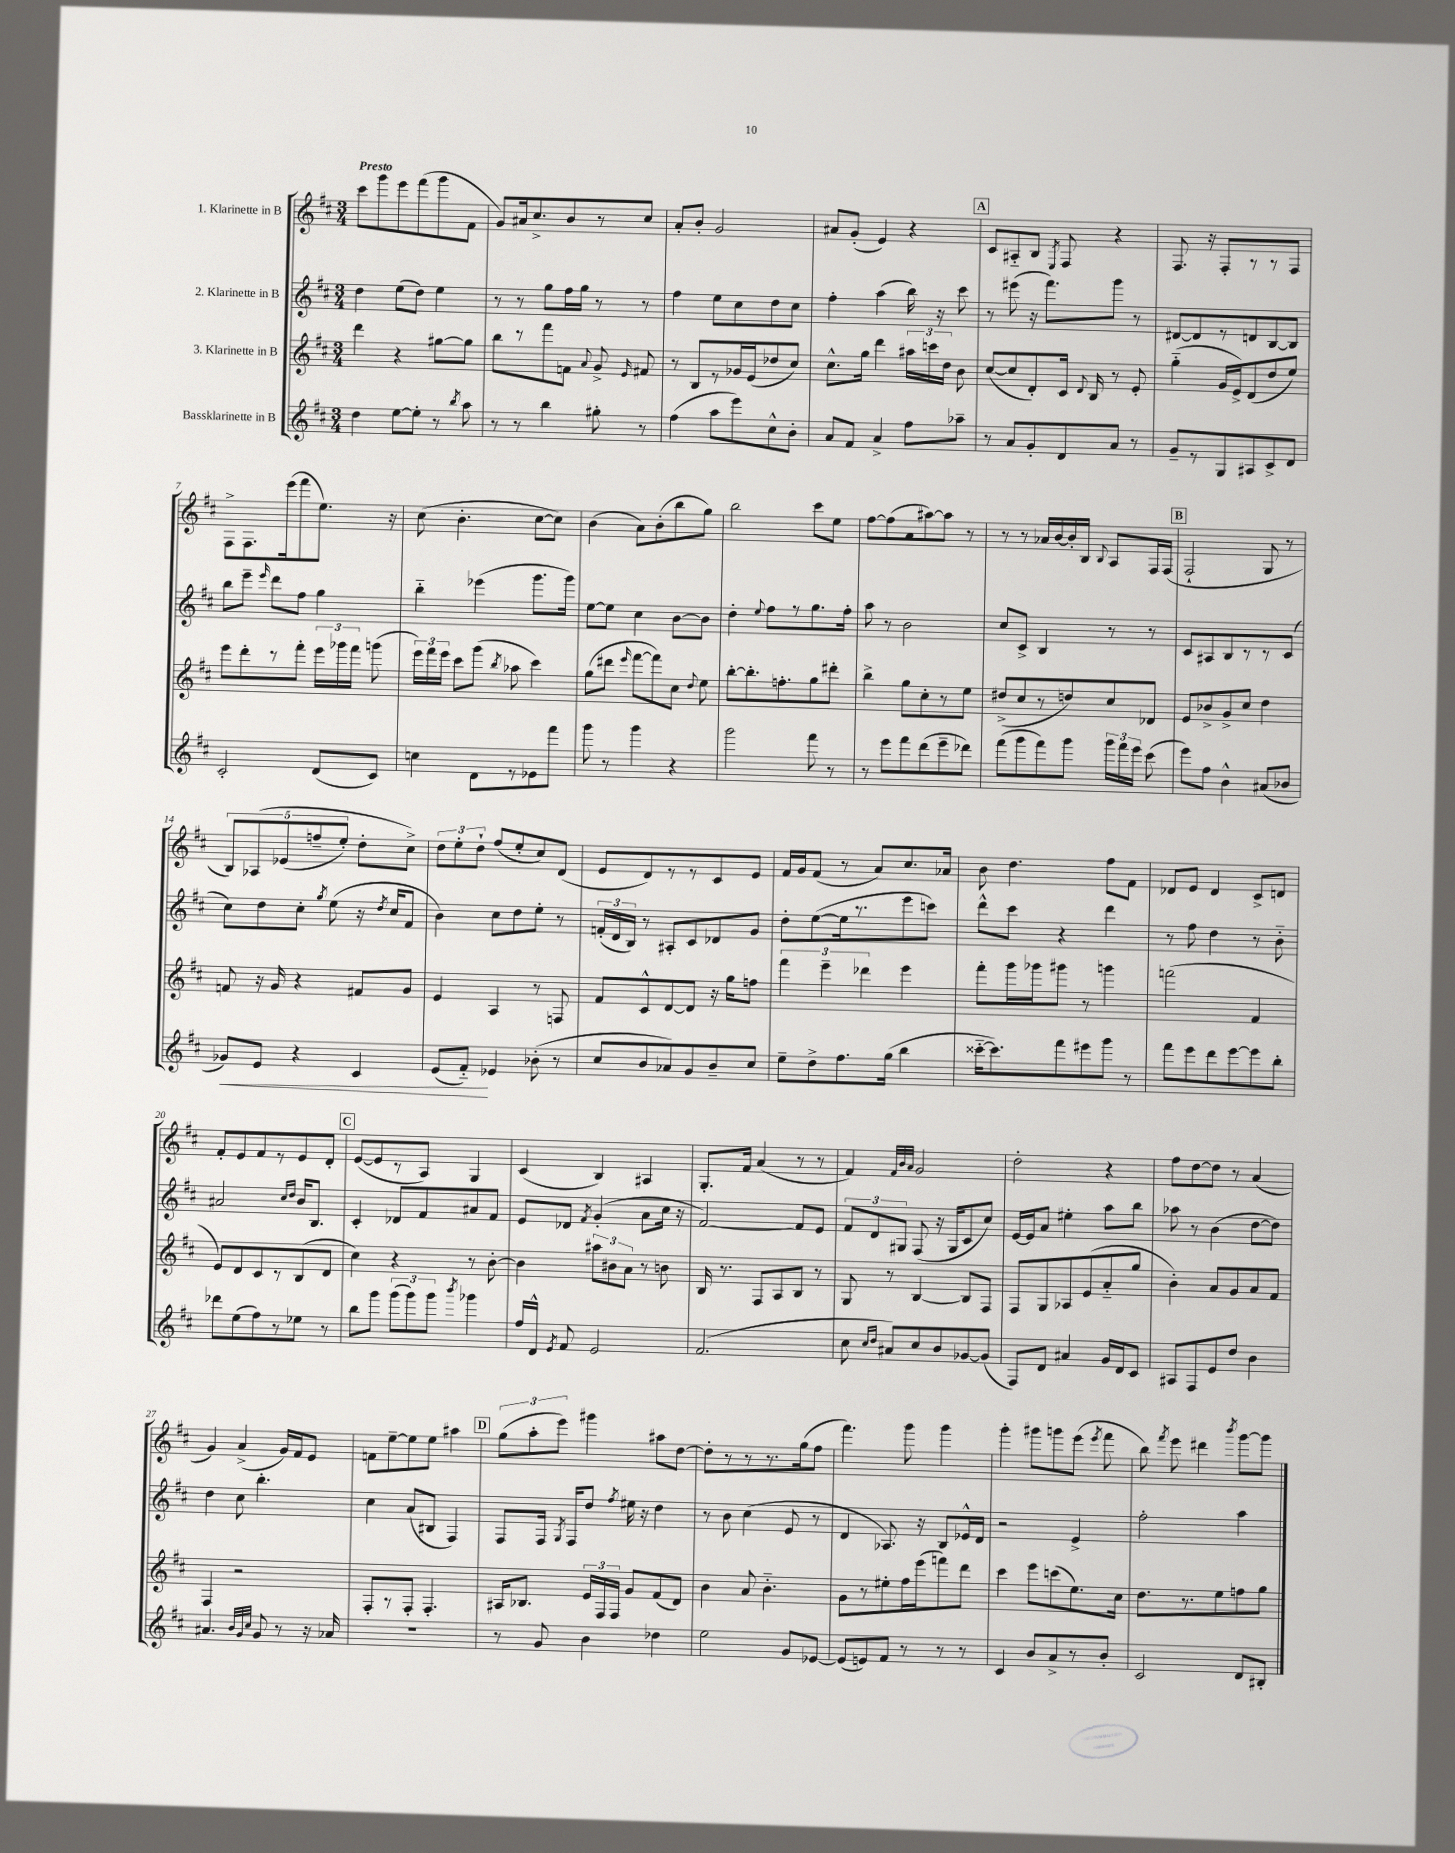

**kern	**kern	**kern	**kern
*staff4	*staff3	*staff2	*staff1
*clefG2	*clefG2	*clefG2	*clefG2
*k[f#c#]	*k[f#c#]	*k[f#c#]	*k[f#c#]
*M3/4	*M3/4	*M3/4	*M3/4
4dd\	4ddd\	4dd\	8ccc#\L
.	.	.	8ggg\
[8ee\L	4r	(8ee\L	8eee\
8ee'\]J	.	8dd\J)	(8fff#\
8r	[8gg#\L	4ee\	8ggg\
8qbb/	.	.	.
8aa\	8gg#\]J	.	8f#\J
=	=	=	=
8r	8bb\L	8r	8g/L)
8r	8r	8r	16a#/k
.	.	.	8.cc#^/
4bb\	8fff#\	8gg\L	.
.	8f\J	16ff#\L	8b/
.	.	16gg\JJ	.
.	8qqa/	.	.
8gg#'\	8g^/	8r	8r
.	16qqe/	.	.
8r	8f#/	8r	8cc#/J
=	=	=	=
(4ff#\	8r	4ff#\	8a'/L
.	8B/L	.	8b'/J
8aa\L	8r	8ee\L	2g/
8eee\)	16g-/L	8cc#\	.
.	(16e/J	.	.
8cc#^^\	8dd-/	8dd\	.
8b'\J	8cc#/J)	8cc#\J	.
=	=	=	=
8a/L	8.cc#^^\L	4ff#'\	8a#/L
8f#/J	.	.	(8g'/J
.	16gg\Jk	.	.
4a^/	4ddd\	(4aa\	4e/)
8ff#\L	24aa#\LL	16bb\)	4r
.	24ccc\	.	.
.	.	16r	.
.	24dd\JJ	.	.
8aa-~\J	8b\	8ccc#\	.
=	=	=	=
8r	([8cc#/L	8r	8c#/L
8a/L	8cc#/]	(8eee#\	8A#'~/
8g'/	8d'/)	16r	8B/J
.	.	8.fff#\L)	.
.	.	.	8qE/
8d/	16c#/Jk	.	8F#/
.	8qqd/	.	.
.	16B/	.	.
8a/J	8r	8ggg\J	4r
8r	8e'/	8r	.
=	=	=	=
8g~/L	(4gg'~\	[8d#/L	8.F#/
8r	.	8d#/]	.
.	.	.	16r
8G/	16g/LL	8r	8F#'/L
.	16e^/J)	.	.
8A#/	(8d/	8d/	8r
8c#^/	8dd/	[8B/	8r
8d/J	8ee/J)	8B/]J	8F#/J
=	=	=	=
2c#'/	8eee\L	8bb\L	8F#^\L
.	8ddd'\	8eee~\J	8.F#\
.	.	16qqeee/	.
.	8r	8ddd\L	.
.	.	.	(16eee\k
.	8fff#'\J	8ff#\J	8fff#\
(8d/L	24eee\LL	4gg\	8.ee\J)
.	24ggg-\	.	.
.	24fff#\JJ	.	.
8c#/J)	(8ggg\	.	.
.	.	.	16r
=	=	=	=
4cc\	24eee\LL)	4bb'~\	(8cc#\
.	24fff#\	.	.
.	24eee\JJ	.	.
.	8ccc#\L	.	4.b'\
8d\L	(8ggg\J	(4eee-\	.
.	8qbb/	.	.
8r	8aa-\	.	.
8e-\	4ccc#\)	8.ggg\L	[8cc#\L
8fff#\J	.	.	8cc#\]J)
.	.	16ggg\Jk)	.
=	=	=	=
8ggg\	(8gg\L	[8ee\L	(4b\
8r	8ddd#\J	8ee\]J	.
.	16qqeee/	.	.
4ggg\	[8fff#\L	4cc#\	8a\L)
.	8fff#\])	.	(8b'\
4r	8cc#\J	[8b\L	8bb\
.	8qqdd/	.	.
.	8ee\	8b\]J	8gg\J)
=	=	=	=
2ggg\	[8bb'\L	4dd'\	2bb\
.	8.bb'\]	.	.
.	.	8qqee/	.
.	.	8ff#\L	.
.	8.ff'\	.	.
.	.	8r	.
8fff#\	8gg\	8.gg\	8ccc#\L
8r	8ddd#'\J	.	8ee\J
.	.	16ff#'\Jk	.
=	=	=	=
8r	4bb^\	8aa\	[8ff#\L
8eee\L	.	8r	(8ff#\]
8fff#\	8gg\L	2b\	8a\
(8ddd\	8cc#'\	.	[8aa#\)
8eee~\	8r	.	8aa#\]J
8ddd-\J)	8ee\J	.	8r
=	=	=	=
(8fff#\L	(8dd#^/L	8cc#/L	8r
8ggg\	8cc#/	8c#^/J	8r
8fff#\)	8r	4B/	16a-/LL
.	.	.	[16b/
8ggg\J	8dd/)	.	16b'/]
.	.	.	16B/JJ
.	.	.	8qqB/
24ggg\LL	8cc#/	8r	8A/L
24fff#\	.	.	.
24eee\JJ	.	.	.
(8ccc#\	8d-/J	8r	16F#/L
.	.	.	(16F#/JJ
=	=	=	=
8eee\L)	8e/L	8c#/L	2F#`/
8ff#\J	8b-^/	8A#/	.
4b^^\	8g^/	8B/	.
.	8cc#/J	8r	.
(8a#/L	4dd\	8r	8G/
8b-/J	.	(8c#/J	8r
=	=	=	=
8g-/L)	8f/	8cc#\L)	10B/L)
.	.	.	&(10A-/
8e/J	16r	8dd\	.
.	16g/	.	.
.	.	.	(10e-/
4r	4r	8cc#'\J	.
.	.	.	10ff~/
.	.	8qgg/	.
.	.	(8ee\	.
.	.	.	10ee'/J)
4c#/	8f#/L	16r	8dd'\L
.	.	8qdd/	.
.	.	16cc#/LK	.
.	8g/J	8f#/J	8cc#^\J&)
=	=	=	=
(8e/L	4e/	4b\)	12dd\L
.	.	.	12ee'\
8f#'~/J)	.	.	.
.	.	.	12dd`\J
4e-/	4A/	8cc#\L	(8ff#/L
.	.	8dd\	8ee'/
(8b-'\	8r	8ee'\J	8cc#/)
8r	8F/	8r	(8d/J
=	=	=	=
8cc#/L	8f#/L	(24f'/LL	8e/L
.	.	24d/	.
.	.	24B/JJ)	.
8b/	8c#^^/	8r	8d/)
8a-/)	[8d/	8A#'/L	8r
8g/	8d/]J	8c#/	8r
8b~/	16r	8d-/	8c#/
.	16gg\LK	.	.
8cc#/J	8ff\J	8g/J	8e/J
=	=	=	=
8ee~\L	6fff#\	8dd'\L	16f#/LL
.	.	.	16g/J
8dd^\	.	([8ee\	(8f#/J
.	6eee~\	.	.
8.ff#\	.	16ee\]k	8r
.	.	8.r	.
.	6ddd-\	.	.
.	.	.	8a/L)
(16gg\Jk	.	.	.
4bb\	4eee\	8eee\	8.cc#/
.	.	8ccc\J)	.
.	.	.	16a-/Jk
=	=	=	=
[16ccc##'~\LK	8fff#'\L	8ddd^^\L	8b\
8.ccc##\])	.	.	.
.	16ggg\L	8ccc#\J	4.dd\
.	16ggg-\J	.	.
8fff#\	8ggg#\J	4r	.
8eee#\	8r	.	.
8ggg\J	4ggg\	4ddd\	8ff#\L
8r	.	.	8f#\J
=	=	=	=
8fff#\L	(2fff\	8r	8d-/L
8eee\	.	8ff#\	8e/J
8ddd\	.	4dd\	4d-/
[8eee\	.	.	.
8eee\]	4f#/	8r	8c#^/L
8bb'\J	.	8b'~\	8d/J
=	=	=	=
8ddd-\L	8e/L)	2a#/	8f#'/L
(8ee\	8d/	.	8e/
8ff#\)	8c#/	.	8f#/
8r	8r	.	8r
.	.	16qqcc#/LL	.
.	.	16qqdd/JJ	.
8ee-\J	(8B/	16b/LK	8e/
.	.	8.B/J	.
8r	8d/J	.	8d'/J
=	=	=	=
8bb\L	4cc#\)	4c#'/	([8e/L
8ggg\J	.	.	8e/]
(12ggg\L	4r	8d-/L	8r
12ggg\)	.	.	.
.	.	8f#/	8A/J)
12ggg\J	.	.	.
8qbbb/	.	.	.
4ggg-\	8r	8a#/	4G/
.	[8b'\	8f#/J	.
=	=	=	=
16ff#/LL	4b\]	8e/L	(4c#/
16d^^/JJ	.	.	.
8qe/	.	.	.
8f#/	.	8d-/J	.
.	.	8qf#/	.
2e/	12aa#\L	(4g'/	4B/)
.	12b#\	.	.
.	12a\J	.	.
.	8r	8a\L	4A#/
.	8b\	16cc#\Jk	.
.	.	16r	.
=	=	=	=
(2.f#/	16B/	[2f#/)	8.G'/L
.	8.r	.	.
.	.	.	16f#/Jk
.	8F#/L	.	(4a/
.	8A/	.	.
.	8B/J	8f#/]L	8r
.	8r	8e/J	8r
=	=	=	=
8cc#\	8G/	12f#/L	4f#/)
.	.	12d/	.
16qqcc#/LL	.	.	.
16qqdd/JJ	.	.	.
8a#/L)	8r	.	.
.	.	12G#/J	.
.	.	.	32qqf#/LLL
.	.	.	32qqb/
.	.	.	32qqa/JJJ
8cc#/	[4B/	(8F#/	2g/
8b/	.	16r	.
.	.	16G#/LK	.
[8g-/	8B/]L	8c#/	.
(8g-/]J	8F#/J	8cc#/J)	.
=	=	=	=
8F#/L)	8F#/L	[16e/LL	2dd'\
.	.	16e/]J	.
8d/J	8G/	8a/J	.
4a#/	8A-/	4ee#'\	.
.	(8e/	.	.
16g/LL	8a'~/	8aa\L	4r
16d/J	.	.	.
8c#/J	8gg/J	8bb\J	.
=	=	=	=
8A#/L	4b'\)	8aa-\	8ff#\L
8F#/	.	8r	[8dd\
8e/	8a/L	(4b\	8dd\]J
8dd/J	8g/	.	8r
4b\	8a/	[8dd\L	(4a/
.	8f#/J	8dd\]J)	.
=	=	=	=
4.a#/	4F#/	4dd\	4g/)
.	2r	8cc#\	(4a^/
32qqb/LLL	.	.	.
32qqg/	.	.	.
32qqcc#/JJJ	.	.	.
8g/	.	4.bb'\	.
8r	.	.	16g/LL)
.	.	.	16f#/J
16r	.	.	8e/J
16a-/	.	.	.
=	=	=	=
2.r	8F#'/L	4cc#\	8f\L
.	8r	.	[8ee~\
.	8F#'/J	(8a/L	8ee\]
.	4.F#'/	8B#/J	8ee\J
.	.	4F#/)	4aa#\
=	=	=	=
8r	16A#/LK	8F#/L	(12gg\L
.	8.B-/J	.	.
.	.	.	12aa'\
8g/	.	16F#/Jk	.
.	.	.	12eee\J)
.	.	8qG/	.
.	.	16F#/LK	.
4b\	24e/LL	8dd/J	4ggg#\
.	24F#/	.	.
.	24F#/JJ	.	.
.	.	8qff#/	.
.	8g/L	16ee#\	.
.	.	16r	.
4dd-\	(8f#/	4dd\	8aa#\L
.	8d/J)	.	[8dd\J
=	=	=	=
2ee\	4b\	8r	8dd'\]L
.	.	8b\	8r
.	8a/	(4cc#\	8r
.	4.b'~\	.	8.r
8g/L	.	8e/	.
.	.	.	(16gg\k
[8e-/J	.	8r	8ff#\J
=	=	=	=
(8e-/]L	8g\L	4d/	4.fff#\)
8e/)	8r	.	.
8f#/J	8ee#'\	8.A-/)	.
8r	16ff#\L	.	8ggg\
.	(16eee\J	16r	.
8r	8fff\)	8B/L	4ggg\
8r	8ddd\J	16e-^^/L	.
.	.	16d/JJ	.
=	=	=	=
4c#/	4ccc#\	2r	4ggg'\
8b/L	8eee\L	.	8ggg#\L
8a^/	(8ccc\	.	8ggg\
8r	8.ee\)	4e^/	(8eee\J
.	.	.	8qeee/
8b'/J	.	.	8fff#\
.	16cc#\Jk	.	.
=	=	=	=
2c#/	8.dd\L	2ff#'\	8bb\)
.	.	.	8qfff#/
.	.	.	8eee\
.	8.r	.	.
.	.	.	4ddd#\
.	8ee\	.	.
.	.	.	8qbbb/
8d/L	8ff\	4aa\	[8ggg\L
8B#'/J	8gg\J	.	8ggg\]J
==	==	==	==
*-	*-	*-	*-
